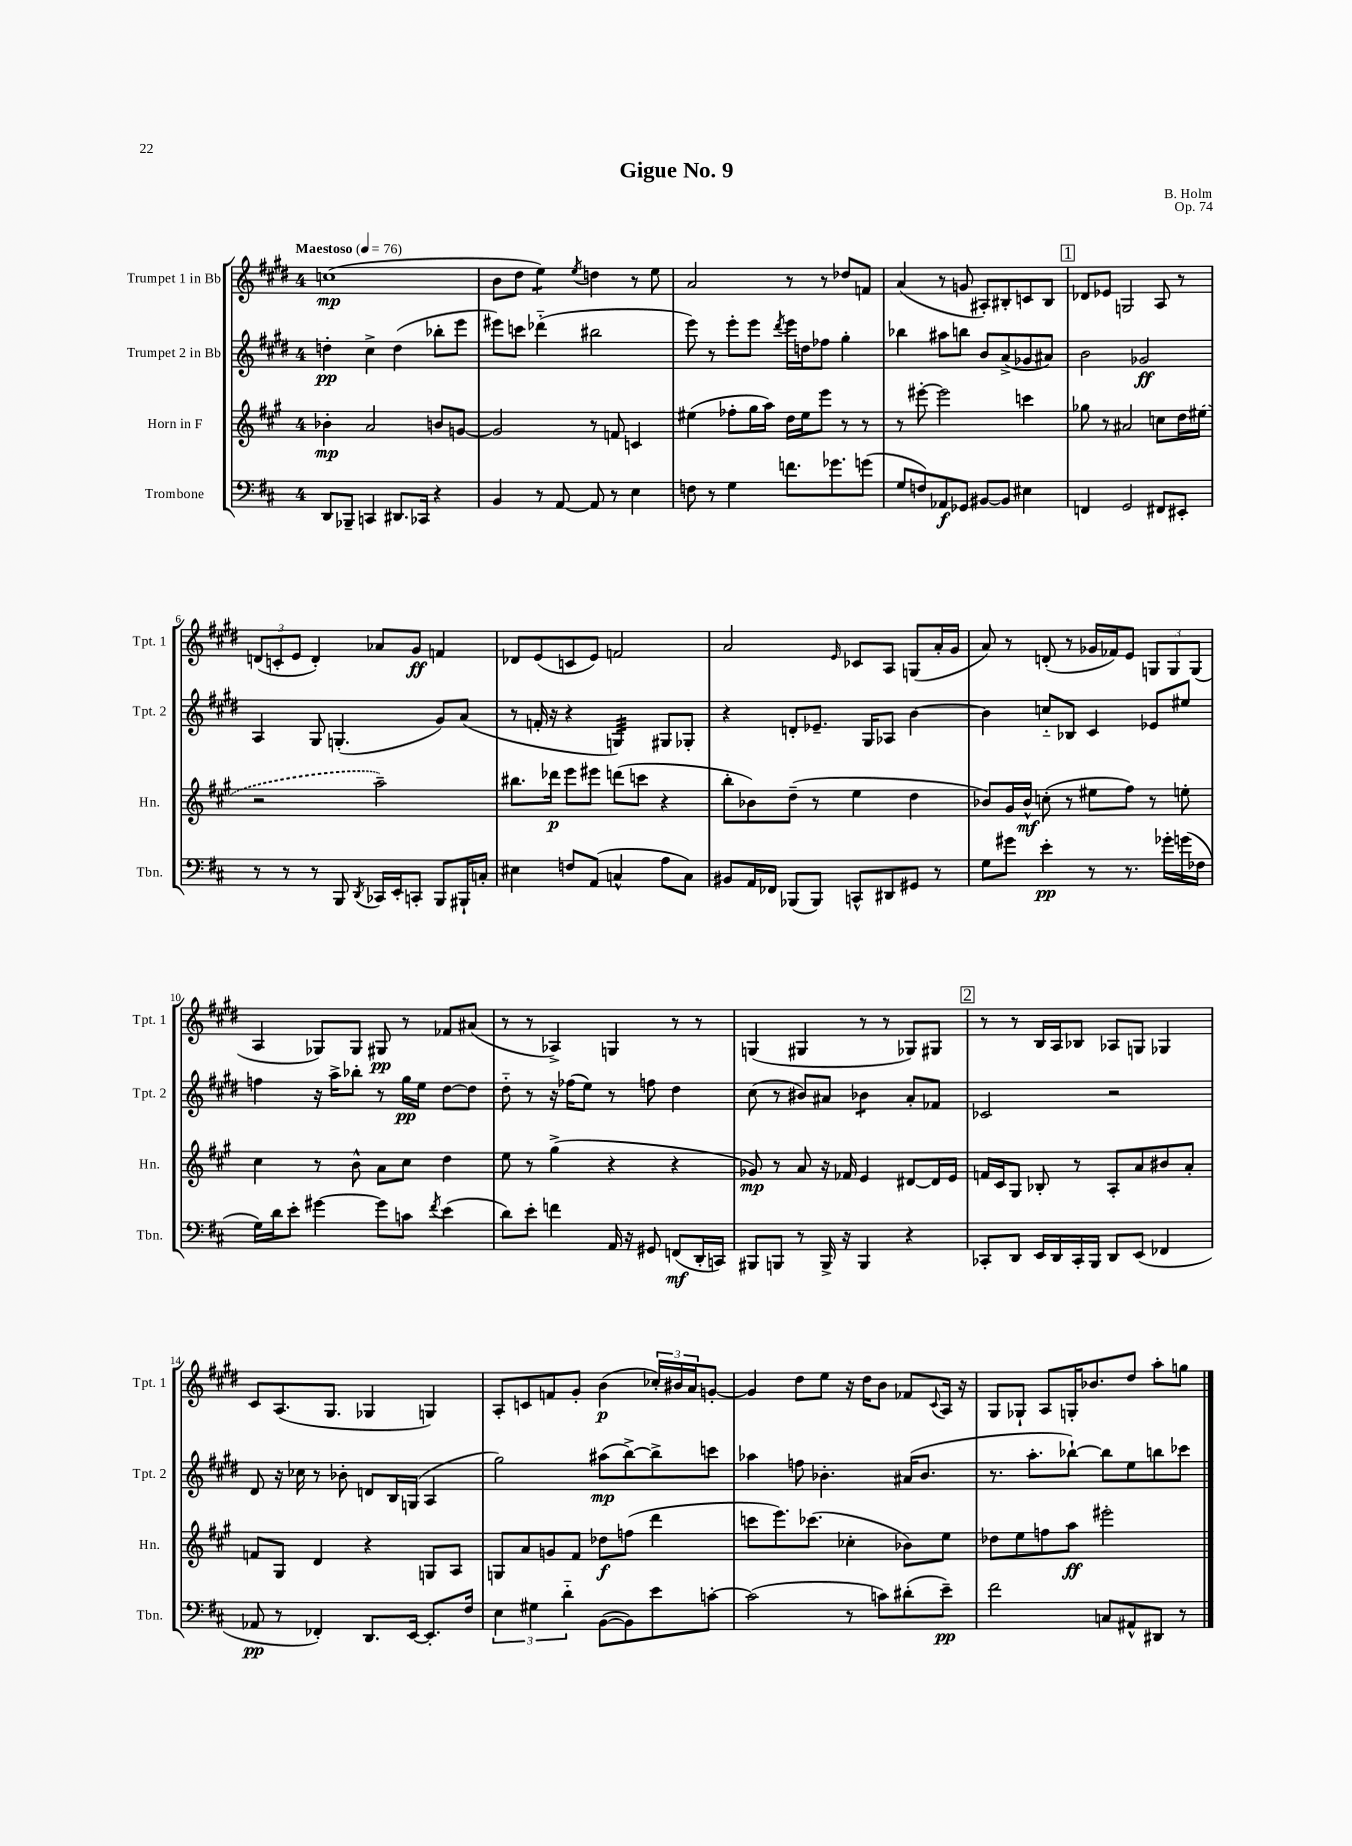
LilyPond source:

\header { title = "Gigue No. 9" composer = "B. Holm" opus = "Op. 74" }
<<
\new StaffGroup <<
\new Staff = "s0" \with { instrumentName = "Trumpet 1 in Bb" shortInstrumentName = "Tpt. 1" } {
    \clef treble \key e \major \once \override Staff.TimeSignature.style = #'single-digit \time 4/4 \tempo "Maestoso" 4 = 76
    c''1\mp( |
    b'8 dis''8 e''4:8) \acciaccatura { e''8 } d''4 r8 e''8 |
    a'2 r8 r8 des''8 f'8 |
    a'4( r8 g'8 ais8-.) bis8-. c'8 bis8 |
    \mark \markup { \box "1" } des'8 ees'8 g2 a8 r8 |
    \tuplet 3/2 { d'8( c'8-. e'8 } d'4-.) aes'8 gis'8\ff f'4 |
    des'8 e'8( c'8 e'8) f'2 |
    a'2 \grace { e'16 } ces'8 a8 g8( a'16-. gis'16 |
    a'8) r8 d'8-.( r8 ges'16 fes'16) e'8 \tuplet 3/2 { g8 g8 g8( } |
    a4 ges8) ges8 gis8\pp r8 fes'8 ais'8( |
    r8 r8 aes4->) g4 r8 r8 |
    g4( gis4 r8 r8 ges8) gis8 |
    \mark \markup { \box "2" } r8 r8 b16 a16 bes8 aes8 g8 ges4 |
    cis'8 a8.( gis8. ges4 g4) |
    a8-. c'8 f'8 gis'8-. b'4\p( \tuplet 3/2 { ces''16-.) bis'16 a'16 } g'8~-. |
    g'4 dis''8 e''8 r16 dis''16 b'8 fes'8 \appoggiatura { cis'8 } a16 r16 |
    gis8 ges8-! a8 g16-. bes'8. dis''8 a''8-. g''8 \bar "|." |
}
\new Staff = "s1" \with { instrumentName = "Trumpet 2 in Bb" shortInstrumentName = "Tpt. 2" } {
    \clef treble \key e \major \once \override Staff.TimeSignature.style = #'single-digit \time 4/4
    d''4-.\pp cis''4-> d''4( bes''8-. e'''8 |
    eis'''8) c'''8 des'''4-_( bis''2 |
    e'''8) r8 e'''8-. e'''8 \acciaccatura { dis'''8 } e'''16 d''16 fes''8 gis''4-. |
    bes''4 ais''8 b''8 b'8 a'8->( ges'8 ais'8) |
    \mark \markup { \box "1" } b'2 ges'2\ff |
    a4 gis8 g4.-.( gis'8) a'8( |
    r8 f'16-. r16 r4 g4:32) gis8 ges8-. |
    r4 d'8-. ees'8.-- gis16 aes8 b'4~ |
    b'4 c''8-_ bes8 cis'4 ees'8 eis''8 |
    f''4 r16 a''16-> bes''8-. r8 gis''16\pp e''16 dis''8~ dis''8 |
    dis''8-_ r8 r16 fes''16( e''8) r8 f''8 dis''4 |
    cis''8( r8 bis'8) ais'8 bes'4:8 ais'8-. fes'8 |
    \mark \markup { \box "2" } ces'2 r2 |
    dis'8 r16 ces''16 r8 bes'8-. d'8 b16 g16( a4 |
    gis''2) ais''8\mp( b''8~->) b''8-> c'''8 |
    aes''4 f''8 bes'4.-. ais'16( bes'8. |
    r8. a''8.-. bes''8~-!) bes''8 e''8 b''8 ces'''8 \bar "|." |
}
\new Staff = "s2" \with { instrumentName = "Horn in F" shortInstrumentName = "Hn." } {
    \clef treble \key a \major \once \override Staff.TimeSignature.style = #'single-digit \time 4/4
    bes'4-.\mp a'2 b'8 g'8~ |
    g'2 r8 f'8 c'4 |
    eis''4( fes''8-. gis''16 a''16) d''16 eis''16 e'''8 r8 r8 |
    r8 eis'''8~-. eis'''2 c'''4 |
    \mark \markup { \box "1" } ges''8 r8 ais'2 c''8 d''16 \once \slurDashed eis''16( |
    r2 a''2--) |
    bis''8. des'''16\p e'''8 eis'''8 d'''8( c'''8 r4 |
    b''8-. bes'8) d''8--( r8 e''4 d''4 |
    bes'8) gis'16 bes'16-^\mf c''8-.( r8 eis''8 fis''8) r8 e''8-. |
    cis''4 r8 b'8-^ a'8 cis''8 d''4 |
    e''8 r8 gis''4->( r4 r4 |
    ges'8\mp) r8 a'8 r16 fes'16 e'4 dis'8~ dis'16 e'16 |
    \mark \markup { \box "2" } f'16 cis'16 gis8 bes8-. r8 a8-. a'8 bis'8 a'8-. |
    f'8 gis8 d'4 r4 g8 a8 |
    g8 a'8 g'8 fis'8 des''8\f f''8( d'''4 |
    c'''8 e'''8.) ces'''8.( ces''4-. bes'8) e''8 |
    des''8 e''8 f''8 a''8\ff eis'''2-. \bar "|." |
}
\new Staff = "s3" \with { instrumentName = "Trombone" shortInstrumentName = "Tbn." } {
    \clef bass \key d \major \once \override Staff.TimeSignature.style = #'single-digit \time 4/4
    d,8 bes,,8-- c,4 dis,8. ces,16 r4 |
    b,4 r8 a,8~ a,8 r8 e4 |
    f8 r8 g4 f'8. ges'8. g'8( |
    g8 f8) aes,8\f ges,8 bis,8~ bis,8 eis4 |
    \mark \markup { \box "1" } f,4 g,2 fis,8 eis,8-. |
    r8 r8 r8 b,,8 \acciaccatura { d,8 } ces,16 e,16-. c,8-. b,,8 bis,,16-! c16-. |
    eis4 f8 a,8( c4-^ a8 c8) |
    bis,8 a,16 fes,16 bes,,8( bes,,8) c,8-^ dis,8 gis,8 r8 |
    g8 gis'8 e'4-.\pp r8 r8. ges'16-. g'16( fes16 |
    g16) d'16 e'8-. gis'4~ gis'8 c'8 \acciaccatura { fis'8 } e'4( |
    d'8) e'8-. f'4 a,16 r16 gis,8 f,8\mf( d,16-. c,16) |
    bis,,8 b,,8 r8 b,,16-> r16 b,,4 r4 |
    \mark \markup { \box "2" } ces,8-. d,8 e,16 d,16 ces,16-. b,,16 d,8 e,8( fes,4 |
    aes,8\pp r8 fes,4-.) d,8. e,16~ e,8.-. fis16 |
    \tuplet 3/2 { e4 gis4 d'4-_ } b,8~( b,8) e'8 c'8~-. |
    c'2( r8 c'8) dis'8-.( e'8--\pp) |
    fis'2 c8 ais,8-^ dis,8 r8 \bar "|." |
}
>>
>>
